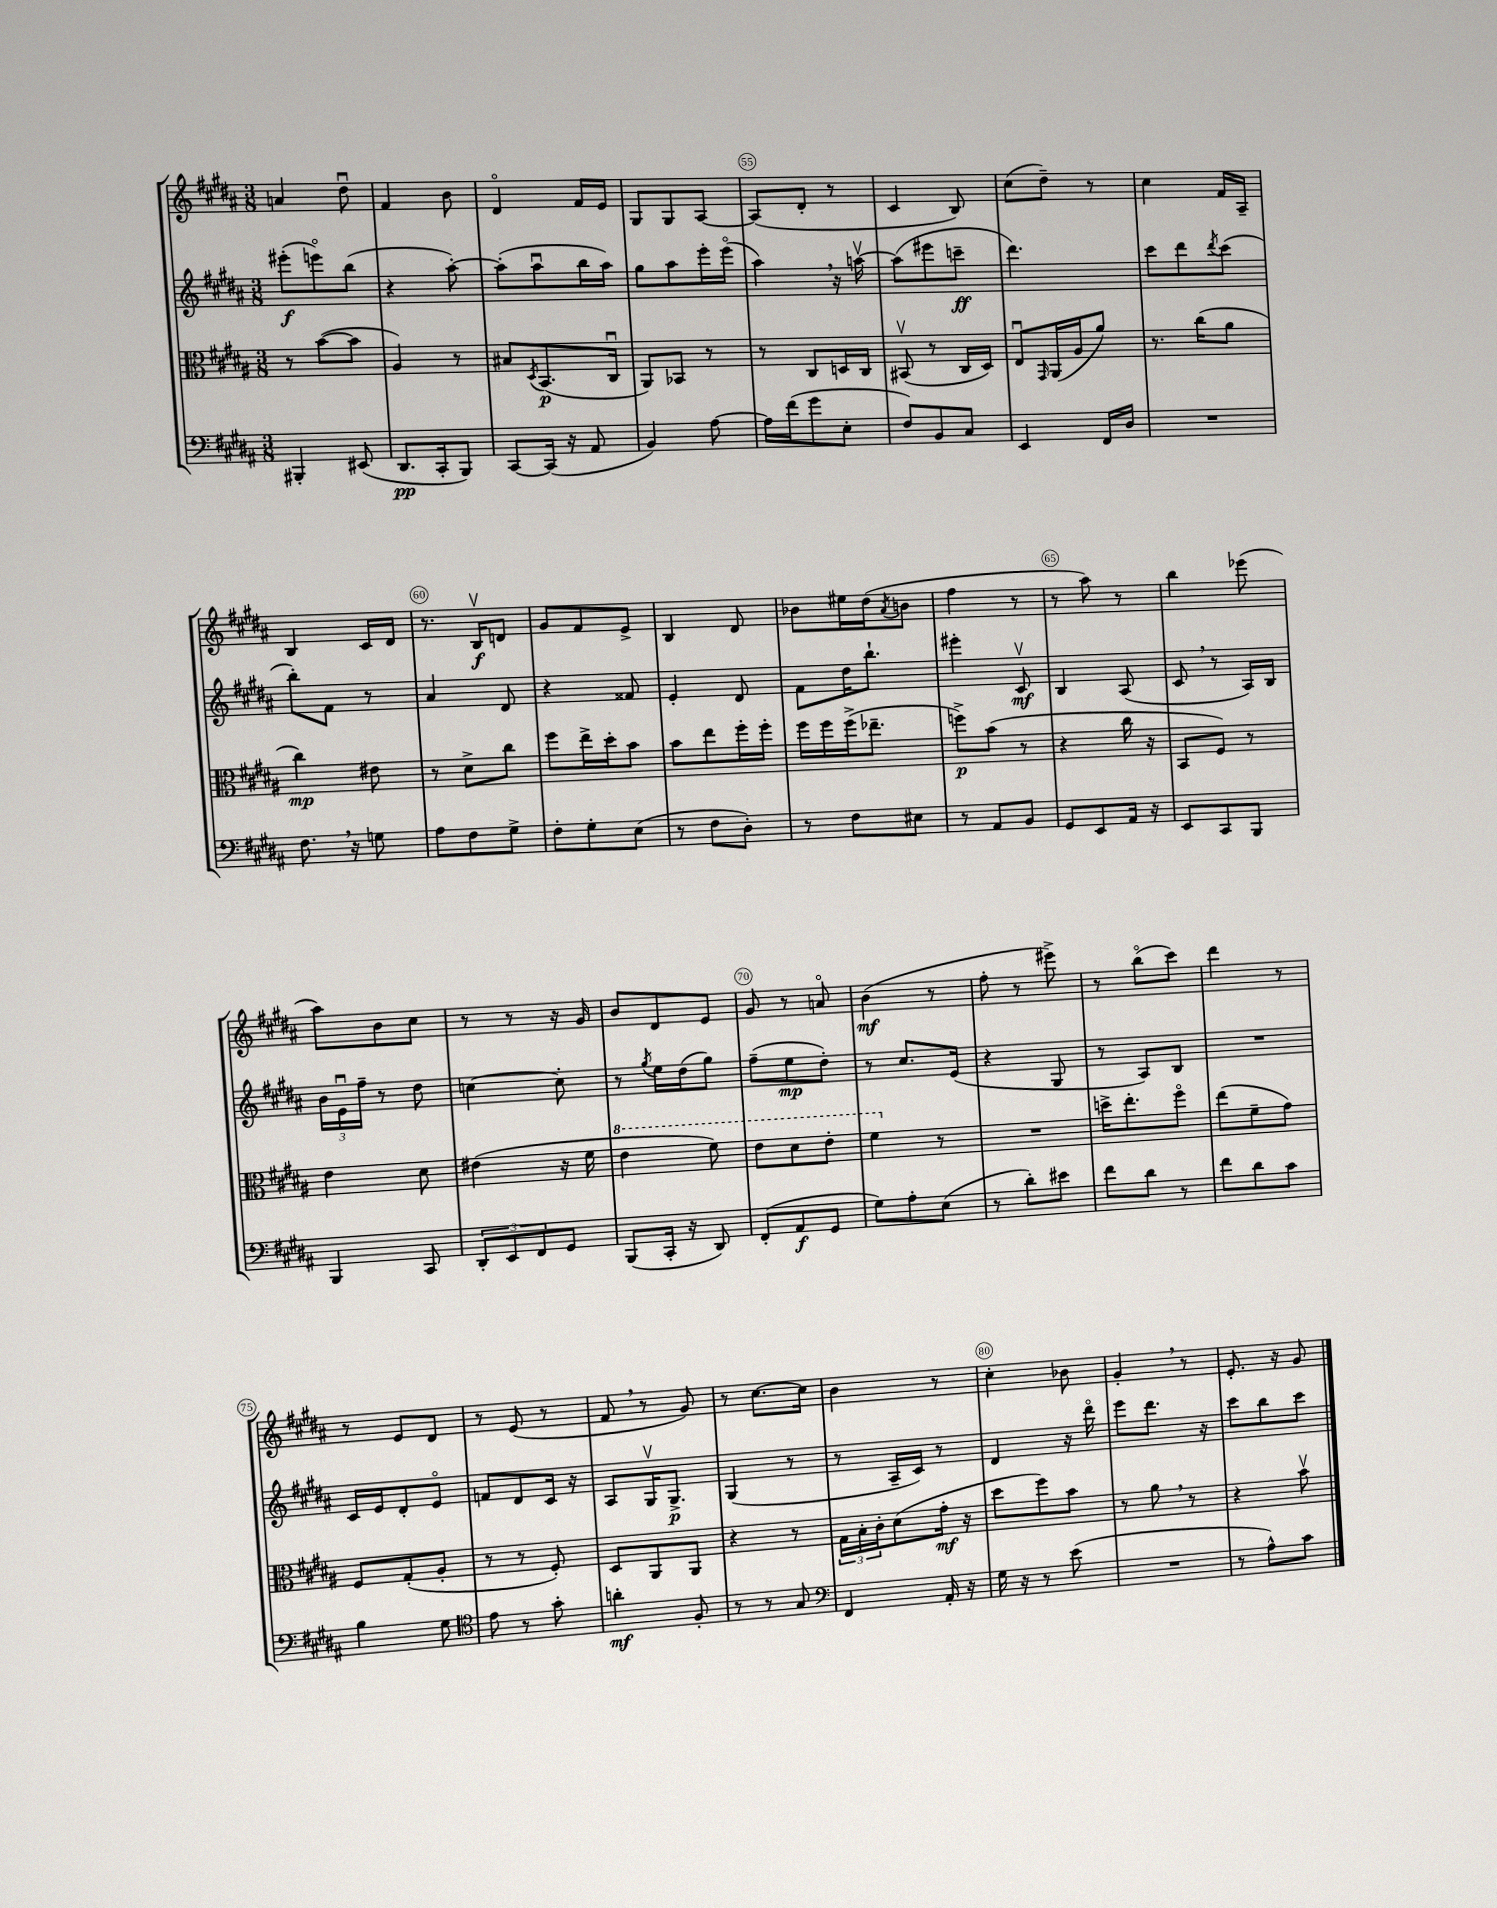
<<
\new StaffGroup <<
\new Staff = "s0" {
    \clef treble \key b \major \numericTimeSignature \time 3/8
    a'4 dis''8\downbow |
    fis'4 b'8 |
    dis'4\flageolet fis'16 e'16 |
    gis8 gis8 ais8~ |
    ais8( dis'8-. r8 |
    cis'4 b8) |
    cis''8( dis''8--) r8 |
    cis''4 fis'16 ais16-- |
    b4 cis'16 dis'16 |
    r8. b16\upbow\f d'8 |
    gis'8 fis'8 e'8-> |
    b4 dis'8 |
    bes'8 eis''16 dis''16( \acciaccatura { ais'8 } b'8 |
    fis''4 r8 |
    r8 ais''8) r8 |
    b''4 ees'''8( |
    ais''8) b'8 cis''8 |
    r8 r8 r16 gis'16 |
    b'8 dis'8 e'8 |
    gis'8 r8 a'8\flageolet |
    b'4\mf( r8 |
    fis''8-. r8 eis'''8->) |
    r8 b''8\flageolet( cis'''8) |
    dis'''4 r8 |
    r8 e'8 dis'8 |
    r8 e'8( r8 |
    fis'8 \breathe r8 gis'8) |
    r8 cis''8.~ cis''16 |
    b'4 r8 |
    cis''4-. bes'8 |
    gis'4-. \breathe r8 |
    e'8.-. r16 gis'8 \bar "|." |
}
\new Staff = "s1" {
    \clef treble \key b \major \numericTimeSignature \time 3/8
    eis'''8-.\f( e'''8\flageolet) b''8( |
    r4 ais''8~-.) |
    ais''8-.( ais''8\downbow b''16 ais''16) |
    gis''8 ais''8 e'''16-. e'''16\flageolet( |
    ais''4) \breathe r16 a''16~\upbow |
    a''8( eis'''8 c'''8--\ff |
    dis'''4.) |
    cis'''8 dis'''8 \acciaccatura { dis'''8 } cis'''8( |
    b''8-.) fis'8 r8 |
    ais'4 dis'8 |
    r4 fisis'8 |
    e'4-. dis'8 |
    fis'8 dis''16 b''8.-! |
    eis'''4-. cis'8\upbow\mf |
    b4 ais8( |
    cis'8 \breathe r8 ais16) b16 |
    \tuplet 3/2 { b'16 e'16\downbow fis''16-- } r8 dis''8 |
    c''4~ c''8-. |
    r8 \acciaccatura { gis''8 } e''16 dis''16( gis''8) |
    fis''8--( e''8\mp dis''8-.) |
    r8 cis''8. e'16( |
    r4 gis8 |
    r8 ais8) b8 |
    R4. |
    cis'16 e'16 dis'8-. e'8\flageolet |
    f'8 dis'8 cis'16 r16 |
    ais8 gis16\upbow gis8.->\p |
    gis4( r8 |
    r8 ais16-- cis'16) r8 |
    dis'4 r16 dis'''16\flageolet |
    e'''8 dis'''8. r16 |
    cis'''8 b''8 cis'''8 \bar "|." |
}
\new Staff = "s2" {
    \clef alto \key b \major \numericTimeSignature \time 3/8
    r8 b'8~( b'8 |
    ais4) r8 |
    bis8 \acciaccatura { dis8 } b,8.\p( cis16\downbow |
    ais,8) bes,8 r8 |
    r8 cis8 d16 cis16 |
    bis,8\upbow( r8 cis16 dis16) |
    e8\downbow \grace { gis,16 } ais,16( ais16 ais'8) |
    r8. cis''16( ais'8 |
    cis''4\mp) eis'8 |
    r8 dis'8-> cis''8 |
    fis''8 e''16-> dis''16-. b'8 |
    b'8 e''8 fis''16-. fis''16-. |
    fis''16 fis''16 fis''16->( ees''8.-- |
    f''8->\p) b'8( r8 |
    r4 cis''16 r16 |
    b,8 fis8) r8 |
    e'4 dis'8 |
    eis'4( r16 fis'16 |
    \ottava #1 e''4 fis''8) |
    e''8 dis''8 e''8-. |
    fis''4 \ottava #0 r8 |
    R4. |
    d''16-> e''8.-. fis''8\flageolet |
    e''8( fis'8-- gis'8) |
    fis8 gis8-.( ais8-. |
    r8 r8 fis8-.) |
    dis8 ais,8 ais,8 |
    r4 r8 |
    \tuplet 3/2 { gis16 b16-. cis'16-. } dis'8( gis'16-.\mf r16 |
    dis''8 fis''8) b'8 |
    r8 ais'8 \breathe r8 |
    r4 b'8\upbow \bar "|." |
}
\new Staff = "s3" {
    \clef bass \key b \major \numericTimeSignature \time 3/8
    bis,,4-. eis,8( |
    dis,8.\pp cis,16-. b,,8) |
    cis,8~ cis,16( r16 ais,8 |
    b,4) ais8~ |
    ais16 fis'16( gis'8 e8-. |
    fis8) b,8 cis8 |
    e,4 fis,16 dis16 |
    R4. |
    fis8. \breathe r16 g8 |
    ais8 fis8 gis8-> |
    fis8-. gis8-. e8( |
    r8 fis8 dis8-.) |
    r8 fis8 eis8 |
    r8 ais,8 b,8 |
    gis,8 e,8 ais,16 r16 |
    e,8 cis,8 b,,8 |
    b,,4 cis,8 |
    \tuplet 3/2 { dis,8-. e,8 fis,8 } gis,8 |
    b,,8( cis,16-. r16 dis,8) |
    fis,8-.( ais,8\f gis,8 |
    gis8) ais8-. e8( |
    r8 dis'8-.) eis'8 |
    fis'8 dis'8 r8 |
    fis'8 dis'8 cis'8 |
    b4 gis8 |
    \clef tenor e'8 r8 gis'8-. |
    a'4-.\mf fis8-. |
    r8 r8 gis8 |
    \clef bass fis,4 ais,16-. r16 |
    gis16 r16 r8 e'8( |
    R4. |
    r8 ais8-^) cis'8 \bar "|." |
}
>>
>>
\layout { \context { \Score currentBarNumber = #51 \override BarNumber.break-visibility = ##(#f #t #t) barNumberVisibility = #(every-nth-bar-number-visible 5) \override BarNumber.stencil = #(make-stencil-circler 0.1 0.3 ly:text-interface::print) } }
